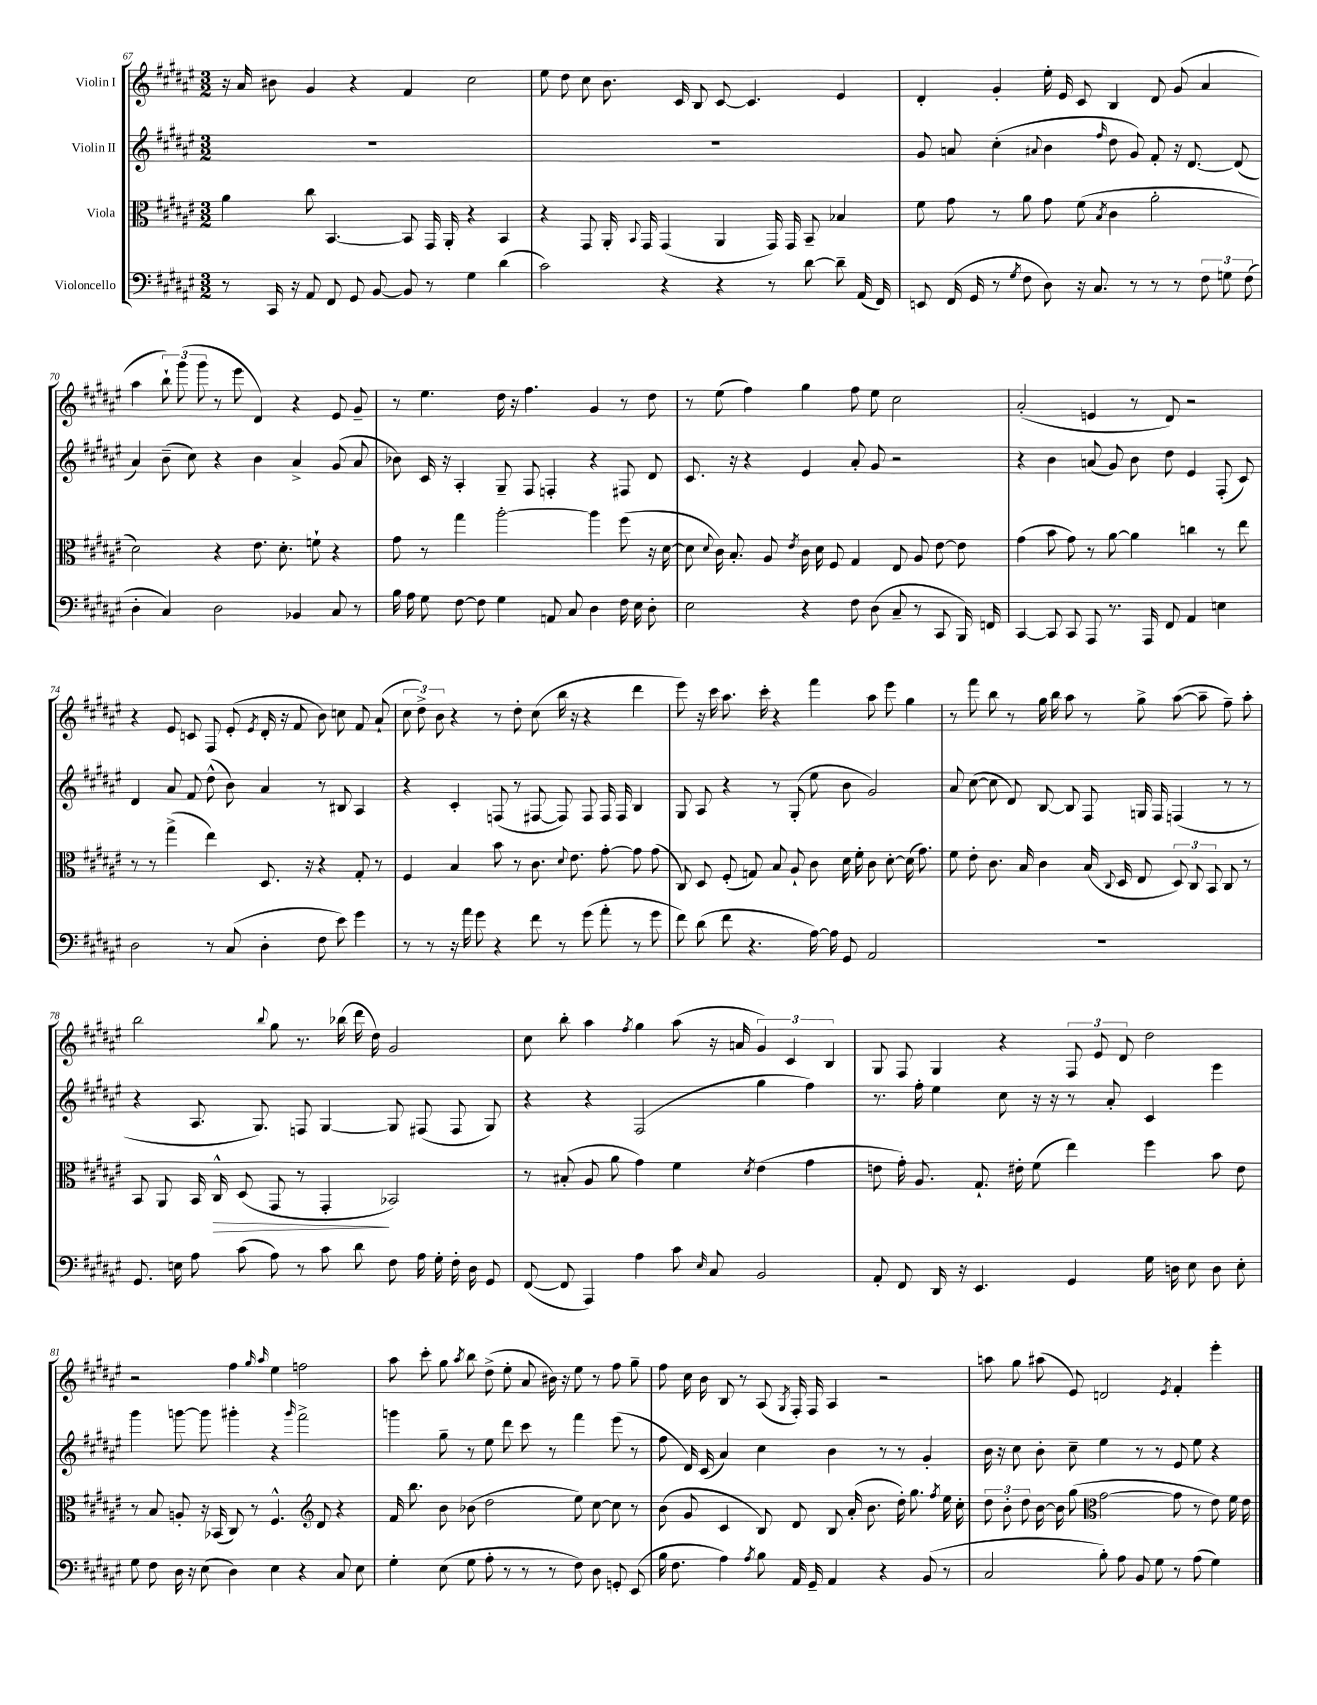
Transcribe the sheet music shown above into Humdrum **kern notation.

**kern	**kern	**kern	**kern
*staff4	*staff3	*staff2	*staff1
*clefF4	*clefC3	*clefG2	*clefG2
*k[f#c#g#d#a#e#]	*k[f#c#g#d#a#e#]	*k[f#c#g#d#a#e#]	*k[f#c#g#d#a#e#]
*M3/2	*M3/2	*M3/2	*M3/2
8r	4a#\	1.r	16r
.	.	.	16a#/
16CC#/	.	.	8b#\
16r	.	.	.
8AA#/	8cc#\	.	4g#/
8FF#/	[4.BB/	.	.
8GG#/	.	.	4r
[8BB/	.	.	.
8BB/]	8BB/]	.	4f#/
8r	16GG#/	.	.
.	16AA#'/	.	.
4G#\	4r	.	2cc#\
(4d#\	4BB/	.	.
=	=	=	=
2c#\)	4r	1.r	8ee#\
.	.	.	8dd#\
.	8GG#/	.	8cc#\
.	16AA#'/	.	8.b\
.	8qqBB/	.	.
.	16GG#/	.	.
4r	(4GG#/	.	.
.	.	.	16c#/
.	.	.	8B/
4r	4AA#/	.	[8c#/
.	.	.	4.c#/]
8r	16GG#/)	.	.
.	16GG#/	.	.
[8d#\	8BB~/	.	.
8d#~\]	4B-/	.	4e#/
(16AA#/	.	.	.
16FF#/)	.	.	.
=	=	=	=
8EE/	8f#\	8g#/	4d#'/
(16FF#/	8g#\	8a/	.
16GG#/	.	.	.
8r	8r	(4cc#'\	4g#'/
8qG#/	.	.	.
8F#\	8a#\	.	.
.	.	8qqa#/	.
8D#\)	8g#\	4b\	16ee#'\
.	.	.	16e#/
16r	(8f#\	.	8c#/
8.C#/	.	.	.
.	8qB/	16qqff#/	.
.	4c#\	8dd#\	4B/
8r	.	8g#/)	.
8r	2a#'\	8f#'/	8d#/
8r	.	16r	(8g#/
.	.	[8.d#/	.
12F#\	.	.	4a#/
12G\	.	.	.
.	.	(8d#/]	.
(12F#\	.	.	.
=	=	=	=
4D#'\	2d#\)	4a#/)	4aa#\
4C#/)	.	(8b~\	12bb`\)
.	.	.	(12ggg#\
.	.	8cc#\)	.
.	.	.	12ggg#\
2D#\	4r	4r	8r
.	.	.	8eee#\
.	8.e#\	4b\	4d#/)
.	8.d#'\	.	.
4BB-/	.	4a#^/	4r
.	8f`\	.	.
8C#/	4r	(8g#/	8e#/
8r	.	8a#/	8g#~/
=	=	=	=
16B\	8g#\	8b-\)	8r
16A#\	.	.	.
8G#\	8r	16c#/	4.ee#\
.	.	16r	.
[8F#\	4gg#\	4A#'/	.
8F#\]	.	.	.
4G#\	[2aa#'\	8G#~/	16dd#\
.	.	.	16r
.	.	8F#/	4.ff#\
8AA/	.	4F'/	.
8C#/	.	.	.
4D#\	4aa#\]	4r	4g#/
16F#\	(8ff#\	8F#/	8r
16E#\	.	.	.
8D#'\	16r	8d#/	8dd#\
.	[16d#\	.	.
=	=	=	=
2E#\	8d#\]	8.c#/	8r
.	8qqd#/	.	.
.	16c#\)	.	(8ee#\
.	8.B'/	16r	.
.	.	4r	4ff#\)
.	8A#/	.	.
.	8qe#/	.	.
4r	16c#\	4e#/	4gg#\
.	16d#\	.	.
.	8F#/	.	.
8F#\	4G#/	8a#'/	8ff#\
(8D#\	.	8g#/	8ee#\
8C#~/	8E#/	2r	2cc#\
8r	8A#/	.	.
8CC#/	[8e#\	.	.
16BBB/)	8e#\]	.	.
16FF/	.	.	.
=	=	=	=
[4CC#/	(4g#\	4r	(2a#'/
8CC#/]	8b\	4b\	.
8CC#/	8g#\)	.	.
8AAA#/	8r	(8a/	4e/
8.r	[8a#\	8g#/)	.
.	4a#\]	8b\	8r
16AAA#/	.	.	.
8FF#/	.	8dd#\	8d#/)
4AA#/	4cc\	4e#/	2r
4E\	8r	(8F#'/	.
.	8ee#\	8c#/)	.
=	=	=	=
2D#\	8r	4d#/	4r
.	8r	.	.
.	(4gg#^\	8a#/	8e#/
.	.	8f#/	8c/
8r	4ee#\)	(8dd#^^\	8F#/
(8C#/	.	8b\)	(8e#'/
.	.	.	8qe#/
4D#'\	8.D#/	4a#/	16d#'/
.	.	.	16r
.	.	.	8f#/
.	16r	.	.
8F#\	4r	8r	8b\)
8e#\)	.	8B#/	8cc\
4g#\	8G#'/	4A#/	8f#/
.	8r	.	(8a#`/
=	=	=	=
8r	4F#/	4r	12cc#\
.	.	.	12dd#^\)
8r	.	.	.
.	.	.	12b\
16r	4B/	4c#'/	4r
16a#\	.	.	.
8g#\	.	.	.
4r	8b\	(8F/	8r
.	8r	8r	8dd#'\
8f#\	8.c#\	[8F#/	(8cc#\
8r	.	8F#/])	16bb\
.	8qqd#/	.	.
.	8.e#\	.	16r
(8g#\	.	8F#/	4r
8a#'\	[8g#'\	16F#/	.
.	.	16F#/	.
8r	8g#\]	4B/	4ddd#\
8g#\	(8g#\	.	.
=	=	=	=
8f#\)	8C#/)	8G#/	8eee#\)
(8d#\	8D#/	8A#/	16r
.	.	.	16ccc#\
8f#\	(8F#'/	4r	8.aa#\
4.r	8G/)	.	.
.	.	.	16ccc#'\
.	8B/	8r	4r
.	8A#`/	(8G#'/	.
[16A#\)	8c#\	8ee#\	4fff#\
16A#\]	.	.	.
8GG#/	16d#\	8b\	.
.	16f#'\	.	.
2AA#/	8c#\	2g#/)	8aa#\
.	[8d#'\	.	8eee#\
.	(16d#\]	.	4gg#\
.	8.g#\)	.	.
=	=	=	=
1.r	8f#\	8a#/	8r
.	8e#'\	([8cc#\	8fff#\
.	8.c#\	8cc#\]	8bb\
.	.	8d#/)	8r
.	16B/	.	.
.	4c#\	[8B/	16gg#\
.	.	.	16bb\
.	.	8B/]	8aa#\
.	(16B/	8F#/	8r
.	8qqC#/	.	.
.	16D#/	.	.
.	8E#/	16G/	8gg#^\
.	.	16F#/	.
.	12D#/)	(4F/	([8aa#\
.	12C#/	.	.
.	.	.	8aa#~\]
.	12BB/	.	.
.	8C#/	8r	8ff#~\)
.	8r	8r	8aa#'\
=	=	=	=
8.GG#/	8BB/	4r	2bb\
.	8AA#/	.	.
16E\	.	.	.
8A#\	16BB/	8.A#/	.
.	16C#^^/	.	.
(8c#\	(8D#/	.	.
.	.	8.G#/)	.
.	.	.	8qqbb/
8A#\)	8GG#/	.	8gg#\
8r	8r	8F/	8.r
8c#\	4GG#'/	[4G#/	.
.	.	.	(16bb-\
8d#\	.	.	16ddd#\
.	.	.	16dd#\)
8F#\	2BB-/)	8G#/]	2g#/
16A#\	.	(8F#/	.
16G#'\	.	.	.
16F#'\	.	8F#/	.
16D#\	.	.	.
8GG#/	.	8G#/)	.
=	=	=	=
([8FF#/	8r	4r	8cc#\
8FF#/]	(8B#'/	.	8bb'\
4AAA#/)	8A#/	4r	4aa#\
.	8a#\	.	.
.	.	.	8qff#/
4A#\	4g#\)	(2F#/	4gg#\
8c#\	4f#\	.	(8aa#\
16qqE#/	.	.	.
8C#/	.	.	16r
.	.	.	16a/
.	8qd#/	.	.
2BB/	(4e#\	4gg#\	6g#/)
.	.	.	6c#/
.	4g#\	4ff#\)	.
.	.	.	6B/
=	=	=	=
8AA#'/	8e\	8.r	8G#/
8FF#/	16g#'\)	.	8F#/
.	8.A#/	16ff#'\	.
16DD#/	.	4ee#\	4G#/
16r	.	.	.
4.EE#/	8.G#`/	.	.
.	.	8cc#\	4r
.	16e#'\	.	.
.	(8f#\	16r	.
.	.	16r	.
4GG#/	4ee#\)	8r	12F#/
.	.	.	12e#/
.	.	8a#'/	.
.	.	.	12d#/
16G#\	4ff#\	4c#/	2dd#\
16D\	.	.	.
8E#\	.	.	.
8D\	8b\	4eee#\	.
8E#'\	8e#\	.	.
=	=	=	=
8G#\	8r	4ggg#\	2r
8F#\	8B/	.	.
16D#\	8A'/	[8ggg\	.
16r	.	.	.
(8E#\	16r	8ggg\]	.
.	(16BB-/	.	.
4D#\)	8C#/)	4ggg#'\	4ff#\
.	8r	.	.
.	.	.	16qqgg#/
.	.	.	16qqaa#/
4E#\	4.F#^^/	4r	4ee#\
.	.	16qqggg#/	.
4r	.	2fff#^\	2ff\
*	*clefG2	*	*
.	8d#/	.	.
8C#/	4r	.	.
8E#\	.	.	.
=	=	=	=
4G#'\	16f#/	4ggg\	8aa#\
.	8.bb\	.	.
.	.	.	8ccc#'\
(8E#\	8b\	8gg#~\	8gg#\
.	.	.	8qaa#/
8G#\	(8b-\	8r	8bb\
8A#'\	2dd#\	8ee#\	(8dd#^\
8r	.	8ddd#\	8ee#'\
8r	.	8ccc#\	8a#/
8r	.	8r	16b#\)
.	.	.	16r
8F#\)	8ee#\)	4fff#\	8ee#\
8D#\	[8cc#\	.	8r
8GG'/	8cc#\]	(8eee#\	8ff#\
(8EE#/	8r	8r	8gg#~\
=	=	=	=
16B\	(8b\	8ff#\	8ff#\
8.F#\	.	.	.
.	8g#/	16d#/)	16cc#\
.	.	(16c#/	16b\
4A#\)	4c#/	4a#/)	8B/
.	.	.	8r
8qA#/	.	.	.
8B\	8B/)	4cc#\	(8A#/
.	.	.	8qG#/
16AA#/	8d#/	.	16F#'/)
16GG#~/	.	.	16F#/
4AA#/	8B/	4b\	4A#/
.	(16a#'/	.	.
.	8.b\	.	.
4r	.	8r	2r
.	16dd#'\)	8r	.
.	8.gg#\	.	.
(8BB/	.	4g#'/	.
.	8qff#/	.	.
8r	16ee#\	.	.
.	16cc#'\	.	.
=	=	=	=
2C#/	12dd#\	16b\	8aa\
.	.	16r	.
.	12b'\	.	.
.	.	8cc#\	8gg#\
.	12dd#\	.	.
.	[16b\	8b'\	(8aa#\
.	16b\]	.	.
.	(8gg#\	8cc#~\	8e#/)
*	*clefC3	*	*
8B'\)	[2g#\	4ee#\	2d/
8A#\	.	.	.
8BB/	.	8r	.
8G#\	.	8r	.
.	.	.	8qe#/
8r	8g#\]	8e#/	4f#'/
(8A#\	8r	8ee#\	.
4G#\)	8e#\)	4r	4eee#'\
.	16f#\	.	.
.	16e#\	.	.
==	==	==	==
*-	*-	*-	*-
